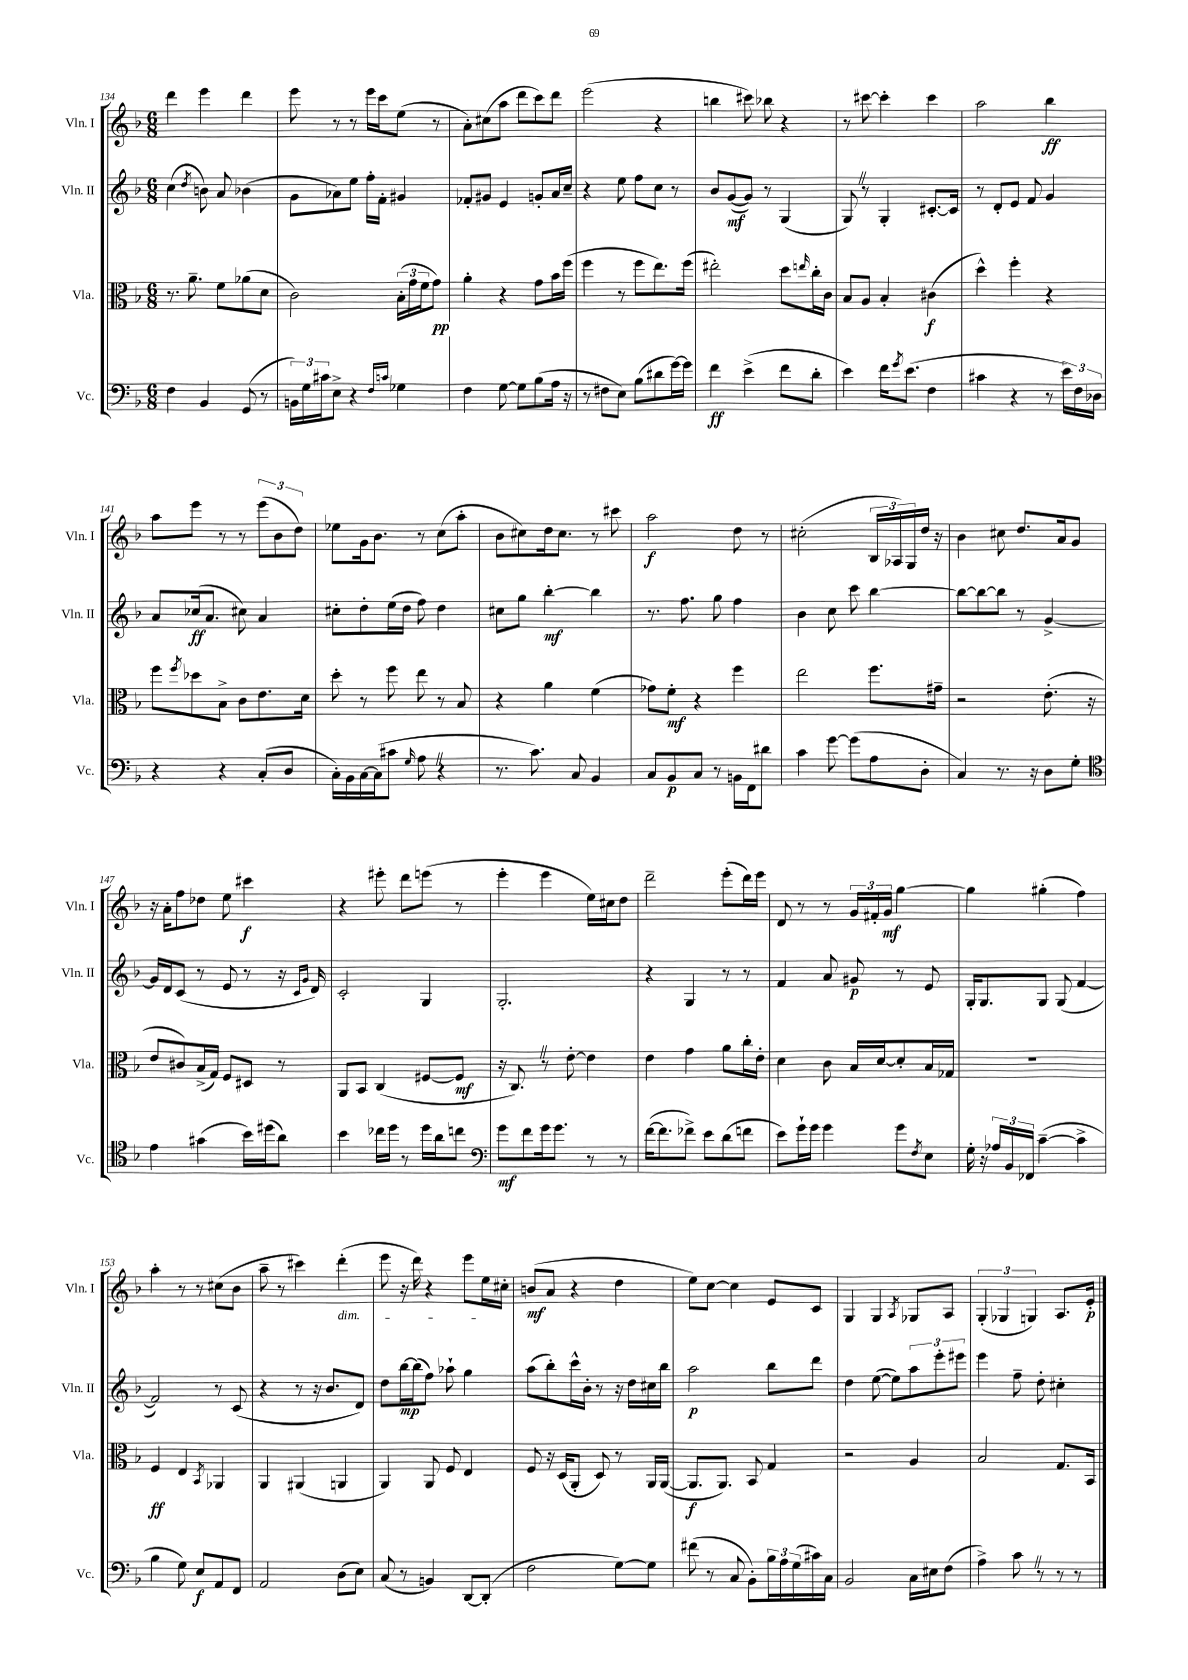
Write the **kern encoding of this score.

**kern	**kern	**kern	**kern
*staff4	*staff3	*staff2	*staff1
*clefF4	*clefC3	*clefG2	*clefG2
*k[b-]	*k[b-]	*k[b-]	*k[b-]
*M6/8	*M6/8	*M6/8	*M6/8
4F\	8.r	(4cc\	4ddd\
.	8.a~\	.	.
.	.	8qdd/	.
4BB-/	.	8b\)	4eee\
.	8f\L	8a/	.
(8GG/	(8a-\	(4b-\	4ddd\
8r	8d\J	.	.
=	=	=	=
24BB\LL)	2c\)	8g\L	8eee\
24G\	.	.	.
24c#\J	.	.	.
8E^\J	.	8a-\)	8r
4r	.	8ee\J	8r
.	.	16ff'\LL	16eee\LL
.	.	16f'\JJ	16ccc\J
16qqF/LL	.	.	.
16qqc/JJ	.	.	.
4G-\	(24B-'\LL	4g#/	(8ee\J
.	24g\	.	.
.	24f\J	.	.
.	8g\J)	.	8r
=	=	=	=
4F\	4a'\	8f-'/L	8a'\L)
.	.	8g#/J	(8cc#\
[8G\	4r	4e/	8aa\J
8G\]L	.	.	8ddd\L
(8B-\	8g\L	8g'/L	8ccc\)
16A\Jk	16b-\L	16a/L	8ddd\J
16r	(16ff\JJ	16cc~/JJ	.
=	=	=	=
8r	4ff\	4r	(2eee\
8F#\L	.	.	.
8E\J)	8r	8ee\	.
(8B-\L	8ff\L	8ff\L	.
8d#\	8.ee\)	8cc\J	4r
[16g\L)	.	8r	.
16g\]JJ	(16ff\Jk	.	.
=	=	=	=
4f\	2ee#'\)	8b-/L	4bb\
.	.	([8g/	.
(4e^\	.	8g/]J)	8ccc#\)
.	.	8r	8bb-\
8f\L	8dd\L	(4G/	4r
.	16qqee/	.	.
8d'\J	16cc'\L	.	.
.	16c\JJ	.	.
=	=	=	=
4e\)	8B-/L	8G/)	8r
.	8A/J	8r	[8ccc#\
16f\LK	4B-'/	4G'/	4ccc#'\]
8qg/	.	.	.
(8.e\J	.	.	.
4F\	(4c#\	[8.c#'/L	4ccc#\
.	.	16c#/]Jk	.
=	=	=	=
4c#\	4dd^^\)	8r	2aa\
.	.	8d'/L	.
4r	4ff'\	8e/J	.
.	.	8f/	.
8r	4r	4g/	4bb-\
24e\LL)	.	.	.
24F\	.	.	.
24D-\JJ	.	.	.
=	=	=	=
4r	8ff\L	8a/L	8aa\L
.	8qff/	.	.
.	8dd-\	(16cc-/k	8eee\J
.	.	8.a/J	.
4r	8B-^\J	.	8r
.	8c\L	8cc#\)	8r
(8C'/L	8.e\	4a/	(12eee\L
.	.	.	12b-\
8D/J	.	.	.
.	.	.	12dd\J)
.	16d\Jk	.	.
=	=	=	=
16C'\LL)	8dd'\	8cc#'\L	8ee-\L
16BB-\	.	.	.
[16C\	8r	8dd'\	16g\k
(16C\]J	.	.	8.b-\J
8c#\J	8ff\	(16ee\L	.
.	.	16dd\JJ	.
16qqG/	.	.	.
8A\	8ee\	8ff\)	8r
4r	8r	4dd\	(8cc\L
.	8B-/	.	8aa'\J
=	=	=	=
8.r	4r	8cc#\L	8b-\L
.	.	8gg\J	8cc#\)
8.c\)	.	.	.
.	4a\	[4bb-'\	16dd\k
.	.	.	8.cc#\J
8C/	.	.	.
4BB-/	(4f\	4bb-\]	8r
.	.	.	8ccc#\
=	=	=	=
8C/L	8g-\L)	8.r	2aa\
8BB-/	8f'\J	.	.
.	.	8.ff\	.
8C/J	4r	.	.
8r	.	8gg\	.
16BB\LL	4ff\	4ff\	8dd\
16FF\J	.	.	.
8d#\J	.	.	8r
=	=	=	=
4c\	2ee\	4b-\	(2cc#'\
[8g\	.	8cc\	.
(8g\]L	.	8ccc\	.
8A\	8.ff\L	[4bb-\	24B-/LL
.	.	.	24A-/)
.	.	.	24G/
8D'\J	.	.	16dd/JJ
.	16g#~\Jk	.	16r
=	=	=	=
4C/)	2r	8bb-\_L	4b-\
.	.	8bb-\_	.
8.r	.	8bb-\]J	8cc#\
.	.	8r	8.dd/L
16r	.	.	.
8D\L	(8.e'\	[4g^/	.
.	.	.	16a/k
8G'\J	.	.	8g/J
.	16r	.	.
=	=	=	=
*clefC4	*	*	*
4e\	8e/L	16g/]LL	16r
.	.	16d/J	16a'\LK
.	8c#/)	(8c/J	8ff\
(4g#\	(16B-^/L	8r	8dd-\J
.	16G/JJ)	.	.
.	8F/L	8e/	8ee\
16b-\LL)	8D#/J	8r	4ccc#\
(16dd#\J	.	.	.
8a\J)	8r	16r	.
.	.	16qqc/LL	.
.	.	16qqg/JJ	.
.	.	16d/)	.
=	=	=	=
4b-\	8AA/L	2c'/	4r
.	8BB-/J	.	.
16cc-\LL	(4C/	.	8eee#'\
16dd\JJ	.	.	.
8r	.	.	8ddd\L
16dd\LL	[8F#/L	4G/	(8eee\J
16a\J	.	.	.
8cc\J	8F#/]J	.	8r
=	=	=	=
*clefF4	*	*	*
8g\L	16r	2.G'/	4eee'\
.	8.C/)	.	.
8f\	.	.	.
16g\k	8r	.	4eee\
8.g\J	.	.	.
.	[8e'\	.	.
8r	4e\]	.	16ee\LL)
.	.	.	16cc#\J
8r	.	.	8dd\J
=	=	=	=
([16f\LK	4e\	4r	2ddd~\
8.f\]	.	.	.
8f-^\J)	4g\	4G/	.
8e\L	.	.	.
(8d\	8a\L	8r	(8eee'\L
8f\J	16cc'\L	8r	16ddd\L)
.	16e'\JJ	.	16eee\JJ
=	=	=	=
8e\L)	4d\	4f/	8d/
16g`\L	.	.	8r
16g\JJ	.	.	.
4g\	8c\	8a/	8r
.	16B-/LL	8g#/	24g/LL
.	.	.	24f#'/
.	[16d/J	.	.
.	.	.	24g/JJ
8g\L	8d'/]	8r	[4gg\
8qF/	.	.	.
8E\J	16B-/L	8e/	.
.	16G-/JJ	.	.
=	=	=	=
16G'\	2.r	16G'/LK	4gg\]
16r	.	8.G/	.
24A-/LL	.	.	.
24BB-/	.	.	.
24FF-/JJ	.	.	.
([4c~\	.	8G/J	(4gg#'\
.	.	(8G/	.
4c^\]	.	[4f/	4ff\)
=	=	=	=
4B-\	4F/	2f/])	4aa'\
8G\)	4E/	.	8r
8E/L	.	.	8r
.	8qBB-/	.	.
8AA/	4AA-/	8r	(8cc#\L
8FF/J	.	(8c/	8b-\J
=	=	=	=
2AA/	4AA/	4r	8aa~\
.	.	.	8r
.	(4AA#/	8r	4ccc#\)
.	.	16r	.
.	.	8.b-/L	.
(8D\L	4AA/	.	(4ddd'\
8E\J)	.	8d/J)	.
=	=	=	=
(8C/	4AA/)	8dd\L	8eee\
8r	.	[16bb-\L	16r
.	.	(16bb-\]J	16ddd\)
4BB/)	8AA/	8ff\J)	4r
.	8F/	8aa-`\	.
[8DD/L	4E/	4gg\	8eee\L
(8DD'/]J	.	.	16ee\L
.	.	.	16cc#'\JJ
=	=	=	=
2F\	8F/	(8aa\L	(8b/L
.	16r	8bb-'\)	8a/J
.	(16D/LK	.	.
.	8AA'/J	16ccc^^\L	4r
.	.	16b-'\JJ	.
.	8D/)	8r	.
[8G\L)	8r	16r	4dd\
.	.	16dd\LL	.
8G\]J	16AA/LL	16cc#\	.
.	([16AA/JJ	16bb-\JJ	.
=	=	=	=
(8f#\	8.AA/]L	2aa\	8ee\L)
8r	.	.	[8cc\J
.	8.AA/J)	.	.
8C/	.	.	4cc\]
8BB-'\L)	8BB-/	.	.
24B-\L	4G/	8bb-\L	8e/L
24A\	.	.	.
(24G\	.	.	.
16c#\)	.	8ddd\J	8c/J
16C\JJ	.	.	.
=	=	=	=
2BB-/	2r	4dd\	4G/
.	.	([8ee\	4G/
.	.	8ee\]L)	.
.	.	.	8qA/
16C\LL	4A/	12aa\	8G-/L
16E#\J	.	.	.
.	.	12eee'\	.
(8F\J	.	.	8A/J
.	.	12eee#\J	.
=	=	=	=
4A^\)	2B-/	4eee\	(6G'/
.	.	.	6G-/
8c\	.	8ff~\	.
.	.	.	6G/)
8r	.	8dd'\	.
8r	8.G/L	4cc#'\	8.A/L
8r	.	.	.
.	16BB-/Jk	.	16e'/Jk
==	==	==	==
*-	*-	*-	*-
